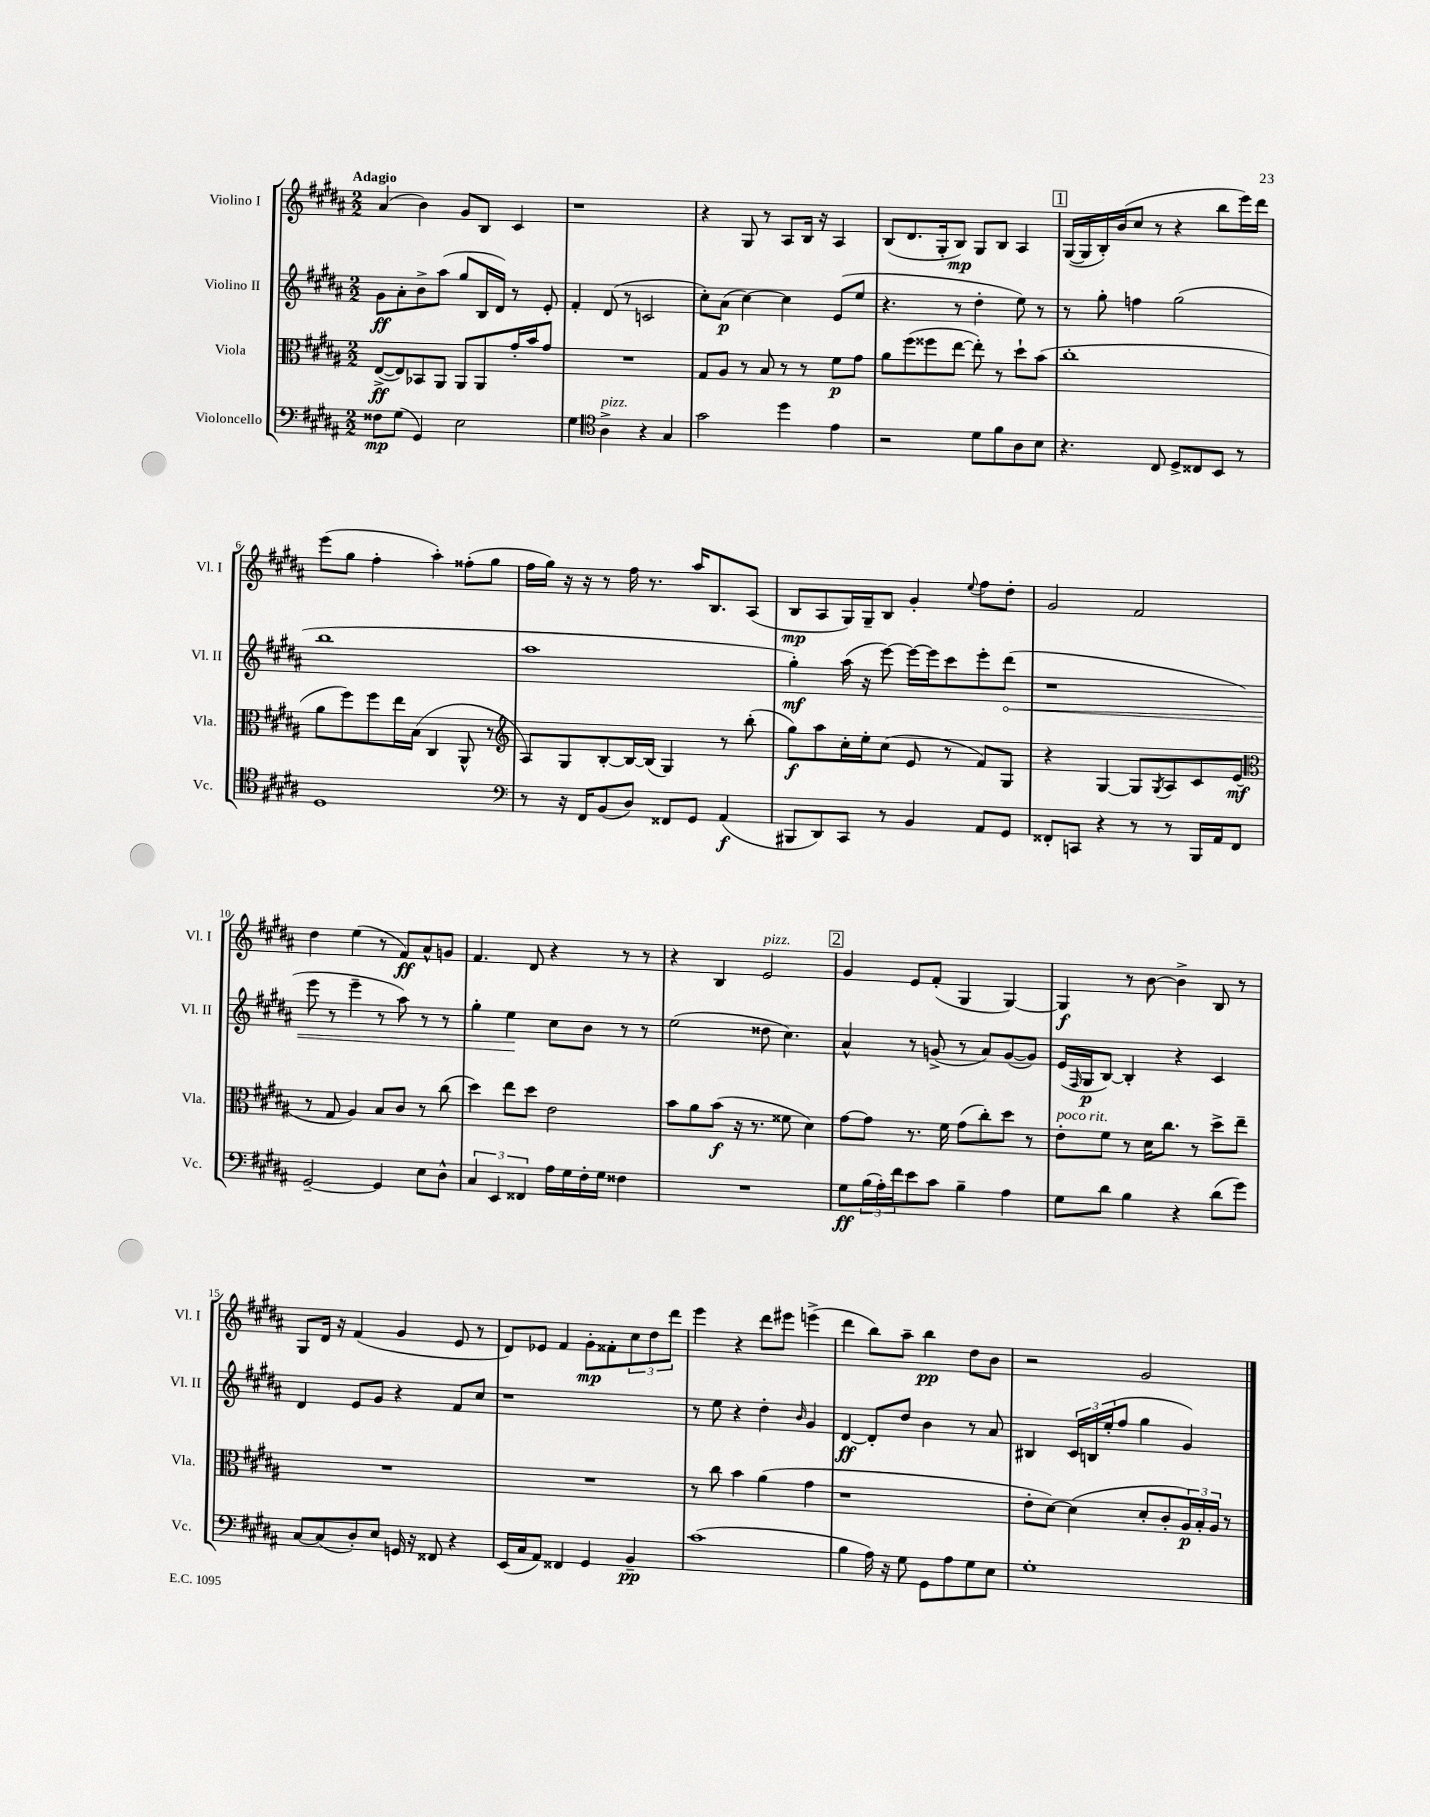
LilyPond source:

<<
\new StaffGroup <<
\new Staff = "s0" \with { instrumentName = "Violino I" shortInstrumentName = "Vl. I" } {
    \clef treble \key b \major \numericTimeSignature \time 2/2 \tempo "Adagio"
    ais'4( b'4) gis'8 b8 cis'4 |
    r1 |
    r4 gis8 r8 ais8 b16 r16 ais4 |
    b8( dis'8. gis16-. b8\mp) gis8 b8 ais4 |
    \mark \markup { \box "1" } gis16~( gis16 b16-.) b'16( cis''8 r8 r4 b''8 e'''16) dis'''16 |
    e'''8( gis''8 fis''4-. ais''4-.) fisis''8-.( gis''8 |
    fis''16 gis''16) r16 r16 r8 fis''16 r8. ais''16 b8. ais8( |
    b8\mp ais8 gis16) gis16-- b8 gis'4-. \appoggiatura { e''8 } fis''8 dis''8-. |
    gis'2 fis'2 |
    dis''4 e''4( r8 fis'8\ff) ais'8-^ g'8 |
    fis'4. dis'8 r4 r8 r8 |
    r4 b4 e'2^\markup { \italic "pizz." } |
    \mark \markup { \box "2" } gis'4 e'8 fis'8-.( gis4 gis4~) |
    gis4\f r8 b'8~ b'4-> b8 r8 |
    gis8 dis'16 r16 fis'4( gis'4 e'8 r8 |
    dis'8) ees'8 fis'4 gis'8-.\mp fisis'8-. \tuplet 3/2 { cis''8 dis''8 dis'''8 } |
    e'''4 r4 dis'''8 eis'''8 e'''4->( |
    dis'''4 b''8) ais''8-- b''4\pp dis''8 b'8 |
    r2 gis'2 \bar "|." |
}
\new Staff = "s1" \with { instrumentName = "Violino II" shortInstrumentName = "Vl. II" } {
    \clef treble \key b \major \numericTimeSignature \time 2/2
    gis'8\ff ais'8-. b'8-> ais''8( gis''8 b16 dis'16) r8 e'8-. |
    fis'4-. dis'8( r8 c'2 |
    cis''8-.) ais'8\p( cis''4~) cis''4 e'8( e''8 |
    r4. r8 dis''4-. e''8) r8 |
    \mark \markup { \box "1" } r8 gis''8-. f''4 gis''2( |
    b''1 |
    ais''1 |
    gis''4-.\mf) ais''16( r16 e'''8~) e'''16~ e'''16 cis'''8 e'''8-. \once \override Hairpin.circled-tip = ##t dis'''8\<( |
    r1 |
    e'''8 r8 e'''4-- r8 ais''8) r8 r8 |
    gis''4-. e''4\! cis''8 b'8 r8 r8 |
    e''2( disis''8 cis''4.) |
    \mark \markup { \box "2" } ais'4-^ r8 g'8->( r8 ais'8) g'8~( g'8) |
    e'16( \grace { fis16 } gis16\p b8~) b4-. r4 cis'4 |
    dis'4 e'8 gis'8 r4 fis'8 cis''8 |
    r1 |
    r8 e''8 r4 dis''4-. \grace { b'16 } gis'4 |
    dis'4~\ff dis'8-. dis''8 b'4 r8 ais'8 |
    bis4 \tuplet 3/2 { cis'16 b16 e''16-.( } fis''8 gis''4 gis'4) \bar "|." |
}
\new Staff = "s2" \with { instrumentName = "Viola" shortInstrumentName = "Vla." } {
    \clef alto \key b \major \numericTimeSignature \time 2/2
    e8~->\ff( e8) bes,8 ais,8 ais,8 ais,8 gis'16-. b'16 gis'8 |
    R1 |
    gis8 ais8 r8 b8 r8 r8 fis'8\p gis'8 |
    ais'8 fis''8( fisis''8 e''8~ e''8-.) r8 dis''8-! b'8( |
    \mark \markup { \box "1" } cis''1-. |
    ais'8 fis''8) fis''8 e''16 b16( cis4 ais,8-^ r8 |
    \clef treble ais8) gis8 b8~-. b16~ b16( gis4) r8 b''8-.( |
    gis''8\f) ais''8 cis''16-. e''16-. cis''8( e'8 r8 fis'8) gis8 |
    r4 gis4~ gis8 \acciaccatura { gis8 } ais8 cis'8 e'8\mf( |
    \clef alto r8 gis8 ais4) b8 cis'8 r8 cis''8( |
    dis''4) e''8 dis''8 e'2 |
    b'8 ais'8 b'8\f( r16 r8. fisis'8 dis'4) |
    \mark \markup { \box "2" } gis'8~ gis'8 r8. fis'16 gis'8( cis''8-.) dis''8 r8 |
    e'8-.^\markup { \italic "poco rit." } fis'8 r8 dis'16 cis''8. r8 dis''8-> e''8-- |
    R1 |
    R1 |
    r8 cis''8 b'4 ais'4( gis'4 |
    r1 |
    e'8-. dis'8~) dis'4( dis'8-. cis'8-. \tuplet 3/2 { ais16\p) b16-. ais16 } r8 \bar "|." |
}
\new Staff = "s3" \with { instrumentName = "Violoncello" shortInstrumentName = "Vc." } {
    \clef bass \key b \major \numericTimeSignature \time 2/2
    fisis8\mp gis8( gis,4) e2 |
    gis4 \clef tenor ais4->^\markup { \italic "pizz." } r4 gis4 |
    gis'2 dis''4 e'4 |
    r2 dis'8 fis'8 ais8 b8 |
    \mark \markup { \box "1" } r4. cis8 dis8-> cisis8 b,8 r8 |
    dis1 |
    \clef bass r8 r16 fis,16 b,8( dis8) fisis,8 gis,8 ais,4\f( |
    bis,,8 dis,8) cis,8 r8 b,4 ais,8 gis,8 |
    fisis,8-. c,8 r4 r8 r8 b,,16 ais,16 fisis,8 |
    gis,2~-- gis,4 e8 dis8-^ |
    \tuplet 3/2 { cis4 e,4 fisis,4 } ais16 gis16 fis16-. gis16 fisis4 |
    R1 |
    \mark \markup { \box "2" } gis8\ff \tuplet 3/2 { b16( ais16-.) fis'16 } e'8 cis'8 b4-- ais4 |
    gis8 dis'8 b4 r4 dis'8( gis'8) |
    cis8~ cis8( dis8-.) e8 g,16 r16 fisis,8 r4 |
    e,16( cis16 ais,8) fisis,4 gis,4 b,4--\pp |
    cis'1( |
    b4 ais16) r16 gis8 gis,8 ais8 gis8 e8 |
    gis1-. \bar "|." |
}
>>
>>
